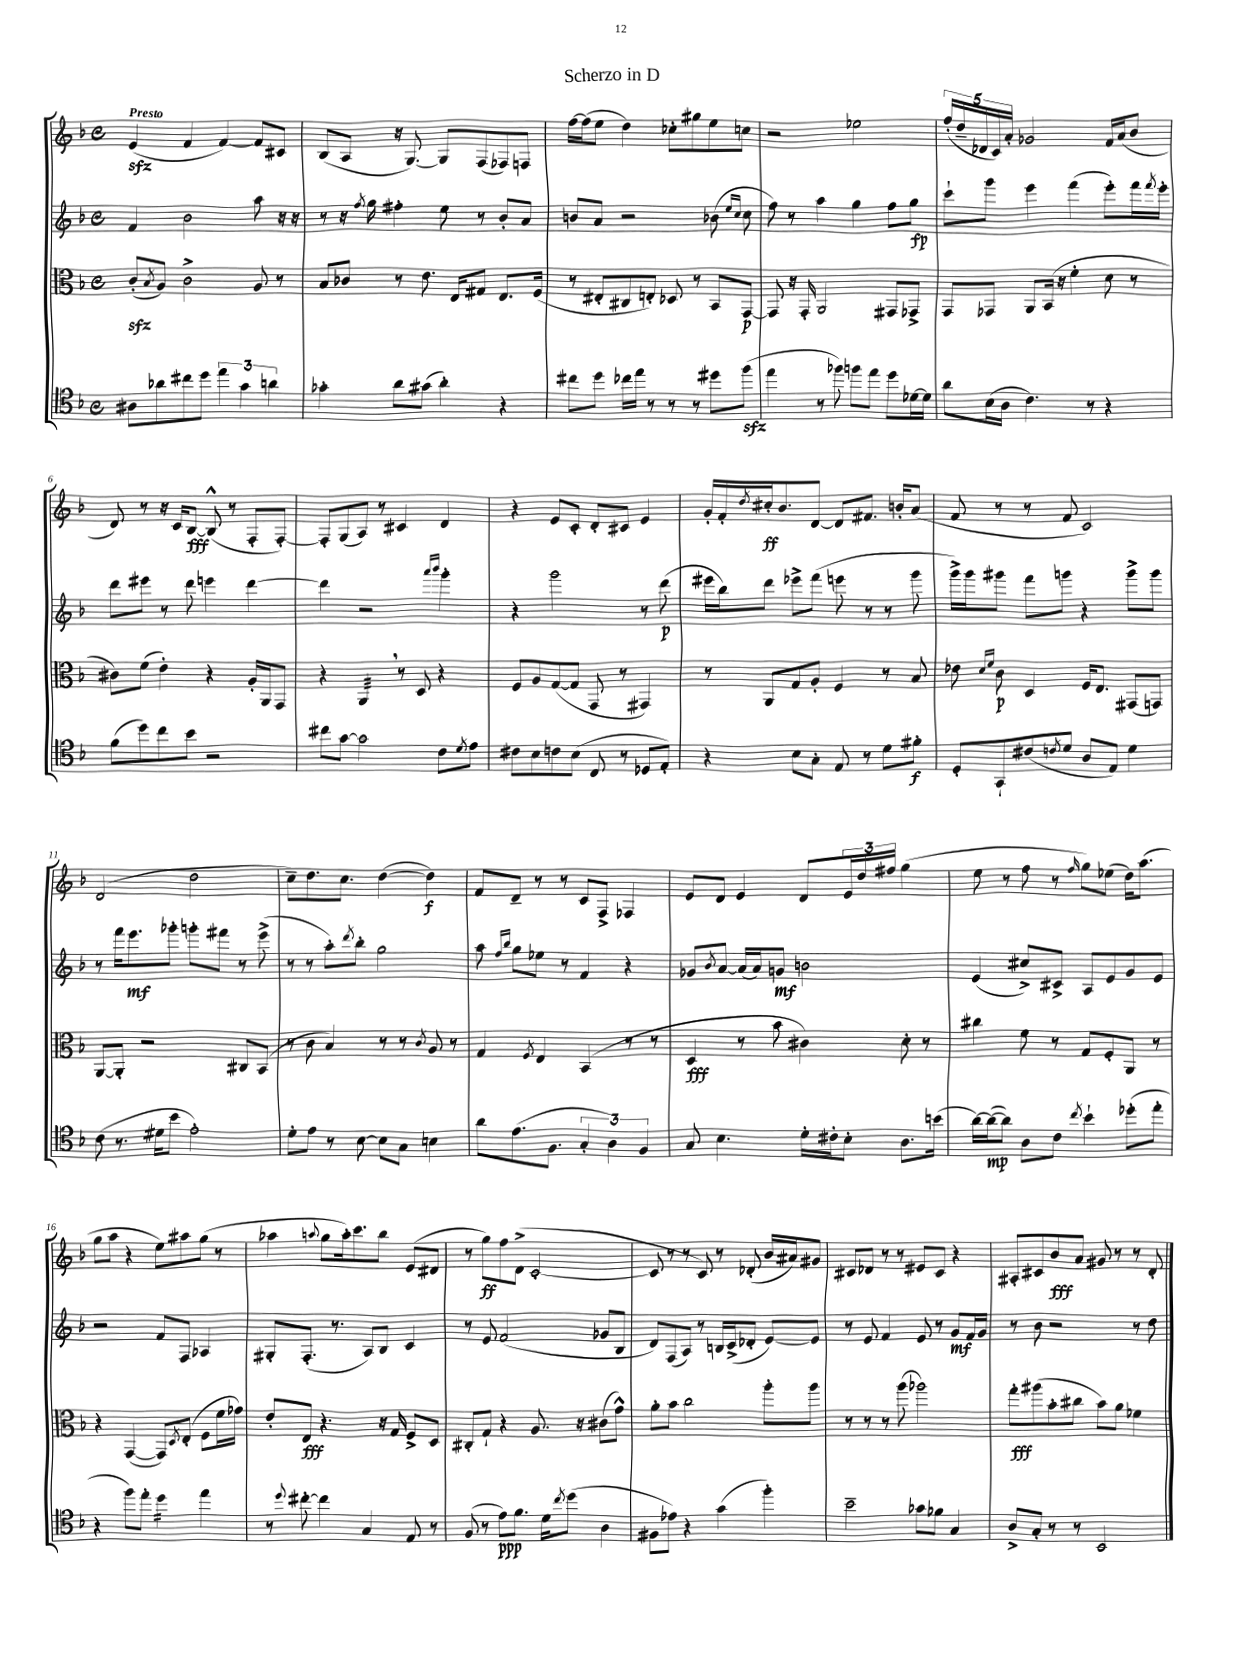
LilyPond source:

\header { title = "Scherzo in D" }
<<
\new StaffGroup <<
\new Staff = "s0" {
    \clef treble \key f \major \defaultTimeSignature \time 4/4 \tempo "Presto"
    e'4\sfz( f'4 f'4~) f'8 cis'8 |
    bes8( a8 r16 g8.~) g8 f8( fes8) f8 |
    f''16~ f''16( e''8 d''4) ces''8-. gis''8 e''8 c''8 |
    r2 ees''2 |
    \tuplet 5/4 { f''16-.( d''16-- des'16 c'16) a'16-. } ges'2 f'16 a'16( bes'8 |
    d'8) r8 r16 c'16 bes8~\fff bes8-^( r8 f8-. f8~-.) |
    f8-. g8( a8) r8 cis'4 d'4 |
    r4 e'8 c'8-. d'8-. cis'8 e'4 |
    g'16-. f'16-. \acciaccatura { d''8 } cis''16-.\ff bes'8. d'8~ d'8 fis'8. b'16-. a'8( |
    f'8 r8 r8 f'8 c'2) |
    d'2( d''2 |
    c''8--) d''8. c''8. d''4~( d''4\f) |
    f'8 d'8-- r8 r8 c'8 f8-> fes4 |
    e'8 d'8 e'4 d'8 \tuplet 3/2 { e'16 d''16 fis''16 } g''4( |
    e''8 r8 f''8 r8 \grace { f''16 } g''8) ees''8( d''16) a''8.( |
    g''8 a''8 r4 e''8) ais''8 g''8( r8 |
    aes''4 \appoggiatura { a''8 } g''8 a''16-.) c'''8. bes''8 e'8( dis'8 |
    r8 g''8\ff) f''8 d'8->( c'2~-. |
    c'8 r8 r8 c'8) r8 des'8-.( bes'16 ais'16) gis'8 |
    cis'8 des'8 r8 r8 eis'8 cis'8 r4 |
    ais8-. cis'8 bes'8\fff a'8 gis'8 r8 r8 d'8-. \bar "|." |
}
\new Staff = "s1" {
    \clef treble \key f \major \defaultTimeSignature \time 4/4
    f'4 bes'2 a''8 r16 r16 |
    r8 r16 \acciaccatura { f''8 } g''16 fis''4-. e''8 r8 bes'8-. a'8 |
    b'8 a'8 r2 bes'8( \grace { e''16 c''16 } c''8 |
    f''8) r8 a''4 g''4 f''8 g''8\fp |
    c'''8-! g'''8 e'''4 f'''4( e'''8-.) f'''16 \acciaccatura { f'''8 } e'''16-. |
    d'''8 eis'''8 r8 d'''8 e'''4 d'''4~ |
    d'''4 r2 \grace { a'''16 bes'''16 } g'''4-. |
    r4 g'''2 r8 d'''8\p( |
    eis'''16 bes''16) d'''8 ees'''8-> f'''8( e'''8 r8 r8 g'''8 |
    g'''16->) g'''16 gis'''8 f'''8 g'''8 r4 g'''8-> g'''8 |
    r8 f'''16 e'''8.\mf ges'''8-. g'''8-. fis'''8 r8 e'''8->( |
    r8 r8 a''8-.) \acciaccatura { d'''8 } bes''8-. g''2 |
    a''8 \grace { f''16 bes''16 } g''8 ees''8 r8 f'4 r4 |
    ges'8 \acciaccatura { bes'8 } a'8~ a'16( a'16) g'8\mf b'2 |
    e'4( cis''8->) cis'8-> a8 e'8 g'8 e'8 |
    r2 f'8 f8 aes4 |
    gis8-. f8.-.( r8. a8) bes8 c'4 |
    r8 e'8 f'2( ges'8 bes8 |
    d'8) f8( a8) r8 b16 c'16->( des'8-. e'8~) e'8 |
    r8 e'8 f'4 e'8 r8 g'8\mf f'16 g'16 |
    r8 bes'8 r2 r8 d''8 \bar "|." |
}
\new Staff = "s2" {
    \clef alto \key f \major \defaultTimeSignature \time 4/4
    c'8-.\sfz( \acciaccatura { bes8 } a8) c'2-> a8 r8 |
    bes8 ces'8 r8 e'8. e16 gis8 e8. f16( |
    r8 eis8-. cis8 e8-.) des8 r8 bes,8 g,8~\p |
    g,8 r16 g,16-. a,2 gis,8 ges,8-> |
    g,8 ges,8 a,8 bes,16( r16 f'4-. d'8 r8 |
    cis'8) f'8( e'4-.) r4 a16-. a,16 g,8 |
    r4 a,4:32 \breathe r8 d8 r4 |
    f8 a8 g8~( g8 g,8 r8 gis,4) |
    r8 a,8 g8 a8-. f4 r8 bes8 |
    ees'8 \grace { d'16 f'16 } c'8\p d4 f16 e8. gis,8( g,8) |
    a,8~ a,8-. r2 cis8 bes,8( |
    r8 c'8 bes4) r8 r8 \acciaccatura { c'8 } a8 r8 |
    g4 \acciaccatura { f8 } e4 bes,4( r8 r8 |
    d4\fff r8 bes'8 cis'4) d'8-. r8 |
    cis''4 f'8 r8 g8 f8-. a,8 r8 |
    r4 g,4~( g,8) \acciaccatura { d8 } e8-.( f8 f'16 ges'16) |
    e'8-. e8\fff r4. r16 g16 f8-> d8 |
    cis8-. g8-! r4 a8. r16 cis'8( g'8-^) |
    a'8-. bes'8 c''2 a''8-. a''8 |
    r8 r8 r8 a''8( aes''2) |
    g''8-.\fff ais''8( bes'8-. cis''8 bes'8) a'8 fes'4 \bar "|." |
}
\new Staff = "s3" {
    \clef tenor \key f \major \defaultTimeSignature \time 4/4
    ais8 aes'8 cis''8 d''8 \tuplet 3/2 { e''4 g'4 a'4 } |
    ges'4-. a'8 gis'8( a'4-.) r4 |
    cis''8 d''8 ces''16 e''16 r8 r8 r8 dis''8 f''8\sfz( |
    e''4 r8 fes''8) f''8 e''8 d''8 des'16~ des'16 |
    a'8 bes16( a16 c'4.) r8 r4 |
    f'8( d''8) c''8 bes'8 r2 |
    cis''8 g'8~ g'2 c'8 \acciaccatura { d'8 } e'8 |
    cis'8 bes8 c'8 bes8( c8 r8 des8 e8-.) |
    r4 bes8 g8-. e8 r8 d'8 fis'8-.\f |
    d8-. g,8-! cis'8( \acciaccatura { c'8 } d'8 a8 e8) d'4 |
    c'8( r8. dis'16 bes'8 e'2-.) |
    d'8-. e'8 r8 bes8~ bes8 g8 b4 |
    a'8 e'8.( f8. \tuplet 3/2 { g4-. a4) f4 } |
    g8 bes4. d'16-. cis'16-. bes8-. a8. b'16( |
    a'16~) a'16~\mp( a'8) a8 c'8 \acciaccatura { c''8 } bes'4-! des''8-.( e''8-. |
    r4 f''8) e''8-. d''4:16 e''4 |
    r8 \appoggiatura { d''8 } cis''8~-. cis''4 g4 e8 r8 |
    f8( r8 e'8\ppp) f'8. d'16 \acciaccatura { c''8 } d''8( a4 |
    fis8 ees'8) r4 g'4( f''4-.) |
    bes'2-- ges'8 fes'8 g4 |
    a8-> g8-. r8 r8 bes,2 \bar "|." |
}
>>
>>
